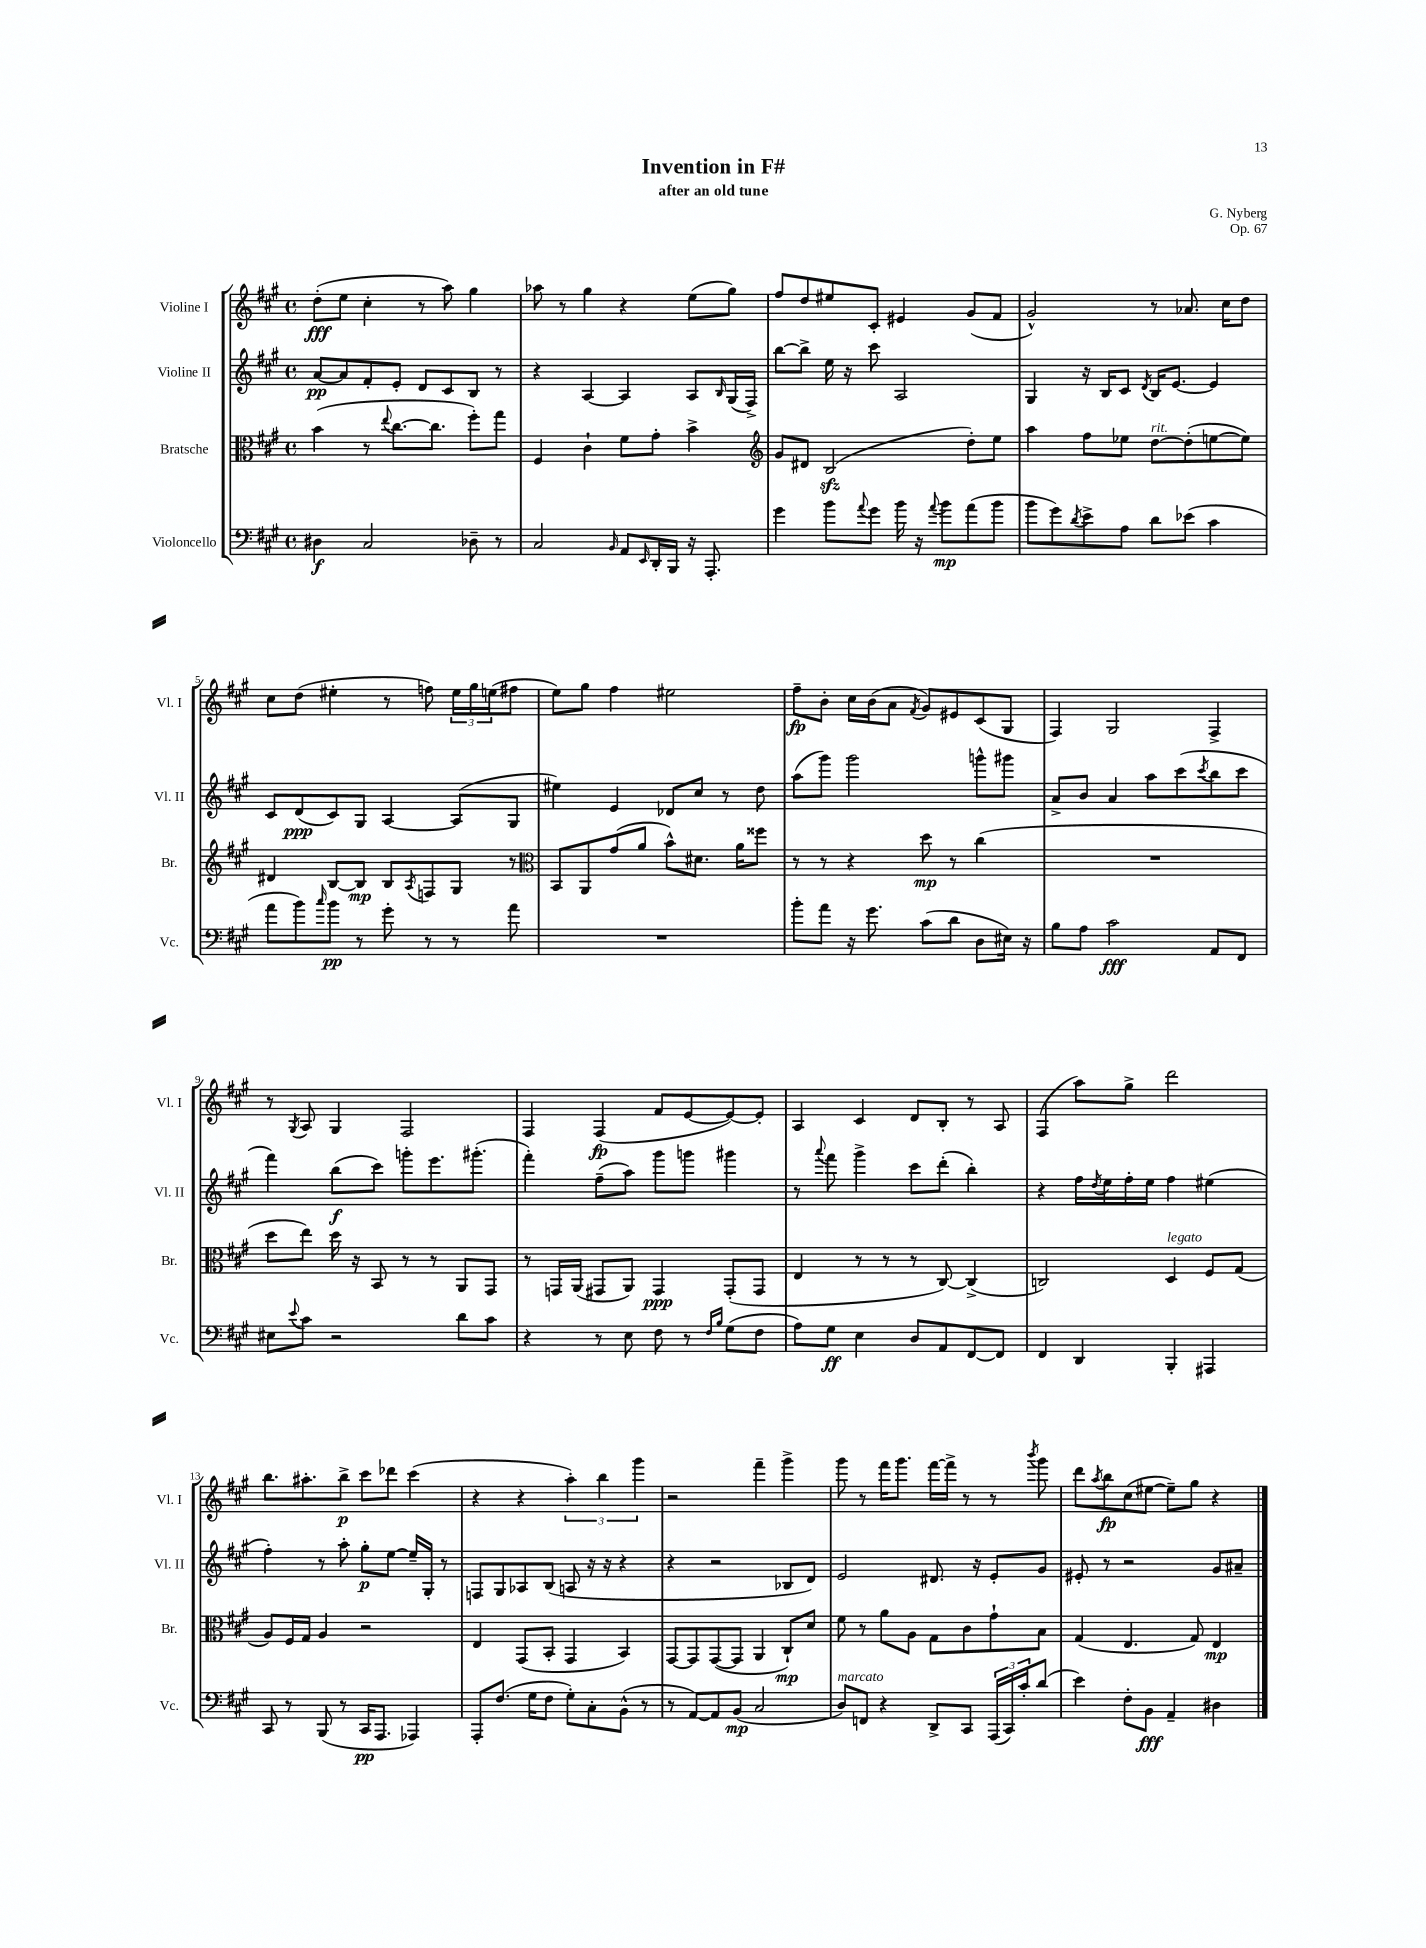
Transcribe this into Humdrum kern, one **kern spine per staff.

**kern	**dynam	**kern	**dynam	**kern	**dynam	**kern	**dynam
*part4	*part4	*part3	*part3	*part2	*part2	*part1	*part1
*staff4	*staff4	*staff3	*staff3	*staff2	*staff2	*staff1	*staff1
*I"Violoncello	*	*I"Bratsche	*	*I"Violine II	*	*I"Violine I	*
*I'Vc.	*	*I'Br.	*	*I'Vl. II	*	*I'Vl. I	*
*clefF4	*	*clefC3	*	*clefG2	*	*clefG2	*
*k[f#c#g#]	*	*k[f#c#g#]	*	*k[f#c#g#]	*	*k[f#c#g#]	*
*M4/4	*	*M4/4	*	*M4/4	*	*M4/4	*
*met(c)	*	*met(c)	*	*met(c)	*	*met(c)	*
=1	=1	=1	=1	=1	=1	=1	=1
4D#X\	f	(4b\	.	[8a/L	pp	(8dd'\L	fff
.	.	.	.	8a/]	.	8ee\J	.
2C#/	.	8r	.	8f#'/	.	4cc#'\	.
.	.	8qqee/	.	.	.	.	.
.	.	[8.cc#\L	.	8e'/J	.	.	.
.	.	.	.	8d/L	.	8r	.
.	.	8.cc#\J]	.	.	.	.	.
.	.	.	.	8c#/	.	8aa\)	.
8D-X~\	.	8ff#'\L)	.	8B/J	.	4gg#\	.
8r	.	8gg#\J	.	8r	.	.	.
=2	=2	=2	=2	=2	=2	=2	=2
2C#/	.	4F#/	.	4r	.	8aa-X\	.
.	.	.	.	.	.	8r	.
.	.	4c#`\	.	[4A/	.	4gg#\	.
16qqBB/	.	.	.	.	.	.	.
8AA/L	.	8f#\L	.	4A/]	.	4r	.
16qqEE/	.	.	.	.	.	.	.
16DD'/L	.	8g#'\J	.	.	.	.	.
16BBB/JJ	.	.	.	.	.	.	.
16r	.	4b^\	.	8A/L	.	(8ee\L	.
8.AAA'/	.	.	.	.	.	.	.
.	.	.	.	16qqB/	.	.	.
.	.	.	.	(16G#/L	.	8gg#\J)	.
.	.	.	.	16F#^/JJ)	.	.	.
=3	=3	=3	=3	=3	=3	=3	=3
*	*	*clefG2	*	*	*	*	*
4g#\	.	8g#/L	.	[8bb\L	.	8ff#/L	.
.	.	8d#X/J	.	8bb^\J]	.	8dd/	.
8b\L	.	(2Bzz/	.	16ee\	.	8ee#X/	.
.	.	.	.	16r	.	.	.
8qqa/	.	.	.	.	.	.	.
8g#\J	.	.	.	8ccc#\	.	8c#'/J	.
16b\	.	.	.	2A/	.	4e#X/	.
16r	.	.	.	.	.	.	.
8qqa/	.	.	.	.	.	.	.
8b\L	mp	.	.	.	.	.	.
(8a\	.	8dd'\L)	.	.	.	(8g#/L	.
8b\J	.	8ee\J	.	.	.	8f#/J	.
=4	=4	=4	=4	=4	=4	=4	=4
8b\L	.	4aa\	.	4G#/	.	2g#^^/)	.
8g#\)	.	.	.	.	.	.	.
8qd/	.	.	.	.	.	.	.
8e^\	.	8ff#\L	.	16r	.	.	.
.	.	.	.	16B/KL	.	.	.
8A\J	.	8ee-X\J	.	8c#/J	.	.	.
.	.	.	.	8qd/	.	.	.
!	!	!LO:TX:a:i:t=rit.	!	!	!	!	!
8d\L	.	[8dd\L	.	16B/KL	.	8r	.
.	.	.	.	[8.e/J	.	.	.
(8e-X\J	.	(8dd'\]	.	.	.	8.a-X/	.
4c#\	.	[8een\	.	4e/]	.	.	.
.	.	.	.	.	.	16cc#\KL	.
.	.	8ee\J])	.	.	.	8dd\J	.
!!LO:LB:g=z
=5	=5	=5	=5	=5	=5	=5	=5
8a\L	.	4d#X/	.	8c#/L	.	8cc#\L	.
8b\)	.	.	.	(8d/	ppp	(8dd\J	.
16qqcc#/	.	.	.	.	.	.	.
8b\J	pp	[8B/L	.	8c#/)	.	4ee#X'\	.
8r	.	8B/J]	mp	8G#/J	.	.	.
8g#'\	.	8B/L	.	[4A/	.	8r	.
.	.	8qA/	.	.	.	.	.
8r	.	8Fn/	.	.	.	8ffn\)	.
8r	.	8G#/J	.	(8A/L]	.	24ee#\LL	.
.	.	.	.	.	.	24gg#\	.
.	.	.	.	.	.	(24een\J	.
8a\	.	8r	.	8G#/J	.	8ff#X\J	.
=6	=6	=6	=6	=6	=6	=6	=6
*	*	*clefC3	*	*	*	*	*
1r	.	8BB/L	.	4ee#X\)	.	8ee\L)	.
.	.	8AA/	.	.	.	8gg#\J	.
.	.	(8g#/	.	4e/	.	4ff#\	.
.	.	8a/J	.	.	.	.	.
.	.	8b^^\L)	.	8d-X/L	.	2ee#X\	.
.	.	8.d#X\J	.	8cc#/J	.	.	.
.	.	.	.	8r	.	.	.
.	.	16a\KL	.	.	.	.	.
.	.	8ff##X\J	.	8dd\	.	.	.
=7	=7	=7	=7	=7	=7	=7	=7
8b'\L	.	8r	.	(8aa\L	.	8ff#~\L	fp
8a\J	.	8r	.	8ggg#\J)	.	8b'\J	.
16r	.	4r	.	2ggg#\	.	16cc#\LL	.
8.g#\	.	.	.	.	.	(16b\J	.
.	.	.	.	.	.	8a\J	.
.	.	.	.	.	.	8qf#/	.
(8c#\L	.	8dd\	mp	.	.	8g#/L)	.
8d\J	.	8r	.	.	.	8e#X/	.
8D\L	.	(4cc#\	.	8gggn^^\L	.	(8c#/	.
16E#X\Jk)	.	.	.	8ggg#X\J	.	8G#/J	.
16r	.	.	.	.	.	.	.
=8	=8	=8	=8	=8	=8	=8	=8
8B\L	.	1r	.	8a^/L	.	4F#/)	.
8A\J	.	.	.	8b/J	.	.	.
2c#\	fff	.	.	4a/	.	2G#/	.
.	.	.	.	8aa\L	.	.	.
.	.	.	.	(8ccc#\	.	.	.
.	.	.	.	8qccc#/	.	.	.
8AA/L	.	.	.	8bb\	.	4F#^/	.
8FF#/J	.	.	.	8ccc#\J	.	.	.
!!LO:LB:g=z
=9	=9	=9	=9	=9	=9	=9	=9
8E#X\L	.	8dd\L	.	4fff#\)	.	8r	.
8qqe/	.	.	.	.	.	8qG#/	.
8c#\J	.	8ee\J)	.	.	.	8A/	.
2r	.	16dd\	.	(8bb\L	f	4G#/	.
.	.	16r	.	.	.	.	.
.	.	8BB/	.	8ccc#\J)	.	.	.
.	.	8r	.	8gggn'\L	.	2F#/	.
.	.	8r	.	8.eee\	.	.	.
8d\L	.	8AA/L	.	.	.	.	.
.	.	.	.	(8.ggg#X'\J	.	.	.
8c#\J	.	8GG#/J	.	.	.	.	.
=10	=10	=10	=10	=10	=10	=10	=10
4r	.	8r	.	4fff#'\)	.	4F#/	.
.	.	16GGn/LL	.	.	.	.	.
.	.	(16AA/JJ	.	.	.	.	.
8r	.	8GG#X/L	.	(8ff#~\L	.	(4F#/	fp
8E\	.	8AA/J)	.	8aa\J)	.	.	.
8F#\	.	4GG#/	ppp	8ggg#\L	.	8f#/L	.
8r	.	.	.	8gggn\J	.	[8e/	.
16qqF#/LL	.	.	.	.	.	.	.
16qqB/JJ	.	.	.	.	.	.	.
(8G#\L	.	(8GG#'/L	.	4ggg#X\	.	8e/_)	.
8F#\J	.	8GG#/J	.	.	.	8e'/J]	.
=11	=11	=11	=11	=11	=11	=11	=11
8A\L)	.	4E/	.	8r	.	4A/	.
.	.	.	.	8qqaaa/	.	.	.
8G#\J	ff	.	.	8fff#\	.	.	.
4E\	.	8r	.	4ggg#^\	.	4c#/	.
.	.	8r	.	.	.	.	.
8D/L	.	8r	.	8ccc#\L	.	8d/L	.
8AA/	.	[8C#/)	.	(8ddd'\J	.	8B'/J	.
[8FF#/	.	(4C#^/]	.	4bb'\)	.	8r	.
8FF#/J]	.	.	.	.	.	8A/	.
=12	=12	=12	=12	=12	=12	=12	=12
4FF#/	.	2Cn/)	.	4r	.	(4F#/	.
4DD/	.	.	.	16ff#\LL	.	8aa\L)	.
.	.	.	.	8qdd/	.	.	.
.	.	.	.	16ee\	.	.	.
.	.	.	.	16ff#'\	.	8gg#^\J	.
.	.	.	.	16ee\JJ	.	.	.
!	!	!LO:TX:a:i:t=legato	!	!	!	!	!
4BBB'/	.	4D/	.	4ff#\	.	2ddd\	.
4AAA#X/	.	8F#/L	.	(4ee#X\	.	.	.
.	.	(8G#/J	.	.	.	.	.
!!LO:LB:g=z
=13	=13	=13	=13	=13	=13	=13	=13
8CC#/	.	8A/L)	.	4ff#'\)	.	8.bb\L	.
8r	.	16F#/L	.	.	.	.	.
.	.	16G#/JJ	.	.	.	8.aa#X'\	.
(8BBB/	.	4A/	.	8r	.	.	.
8r	.	.	.	8aa'\	.	8bb^\J	p
16CC#/KL	pp	2r	.	8gg#'\L	p	8ccc#\L	.
8.AAA/J	.	.	.	.	.	.	.
.	.	.	.	[8ee\J	.	8ddd-X\J	.
4AAA-X/)	.	.	.	16ee~/LL]	.	(4ccc#\	.
.	.	.	.	16G#'/JJ	.	.	.
.	.	.	.	8r	.	.	.
=14	=14	=14	=14	=14	=14	=14	=14
8AAA'/L	.	4E/	.	8Fn/L	.	4r	.
(8.F#/J	.	.	.	8G#/	.	.	.
.	.	(8GG#/L	.	8A-X/	.	4r	.
16G#\KL	.	.	.	.	.	.	.
8F#\J	.	8BB'/J	.	(8B/J	.	.	.
8G#'\L)	.	4GG#/	.	8An/	.	6aa'\)	.
8C#'\	.	.	.	16r	.	.	.
.	.	.	.	.	.	6bb\	.
.	.	.	.	16r	.	.	.
(8BB^^\J	.	4BB/)	.	4r	.	.	.
.	.	.	.	.	.	6ggg#\	.
8r	.	.	.	.	.	.	.
=15	=15	=15	=15	=15	=15	=15	=15
8r	.	[8GG#/L	.	4r	.	2r	.
[8AA/L)	.	8GG#/]	.	.	.	.	.
8AA/]	.	([8GG#/	.	2r	.	.	.
(8BB/J	mp	8GG#/J]	.	.	.	.	.
2C#/	.	4AA/	.	.	.	4fff#~\	.
.	.	8C#`/L)	mp	8B-X/L	.	4ggg#^\	.
.	.	8d/J	.	8d/J)	.	.	.
=16	=16	=16	=16	=16	=16	=16	=16
!LO:TX:a:i:t=marcato	!	!	!	!	!	!	!
8D/L)	.	8f#\	.	2e/	.	8ggg#\	.
8FFn/J	.	8r	.	.	.	8r	.
4r	.	8a\L	.	.	.	16fff#\KL	.
.	.	.	.	.	.	8.ggg#\J	.
.	.	8A\J	.	.	.	.	.
8DD^/L	.	8G#\L	.	8.d#X/	.	[16fff#\LL	.
.	.	.	.	.	.	16fff#^\JJ]	.
8CC#/J	.	8c#\	.	.	.	8r	.
.	.	.	.	16r	.	.	.
(24AAA/LL	.	8g#`\	.	8e'/L	.	8r	.
24CC#/)	.	.	.	.	.	.	.
24c#'/J	.	.	.	.	.	.	.
.	.	.	.	.	.	8qbbb/	.
(8d/J	.	8B\J	.	8g#/J	.	8ggg#\	.
=17	=17	=17	=17	=17	=17	=17	=17
4e\)	.	(4G#/	.	8e#X'/	.	8ddd\L	.
.	.	.	.	.	.	8qaa/	.
.	.	.	.	8r	.	8bb\	fp
8F#'\L	.	4.E/	.	2r	.	(8cc#\	.
8BB\J	fff	.	.	.	.	[8ee#X\J	.
4AA~/	.	.	.	.	.	8ee#~\L])	.
.	.	8G#/)	.	.	.	8gg#\J	.
4D#X\	.	4E/	mp	8g#/L	.	4r	.
.	.	.	.	8a#X~/J	.	.	.
==	==	==	==	==	==	==	==
*-	*-	*-	*-	*-	*-	*-	*-
